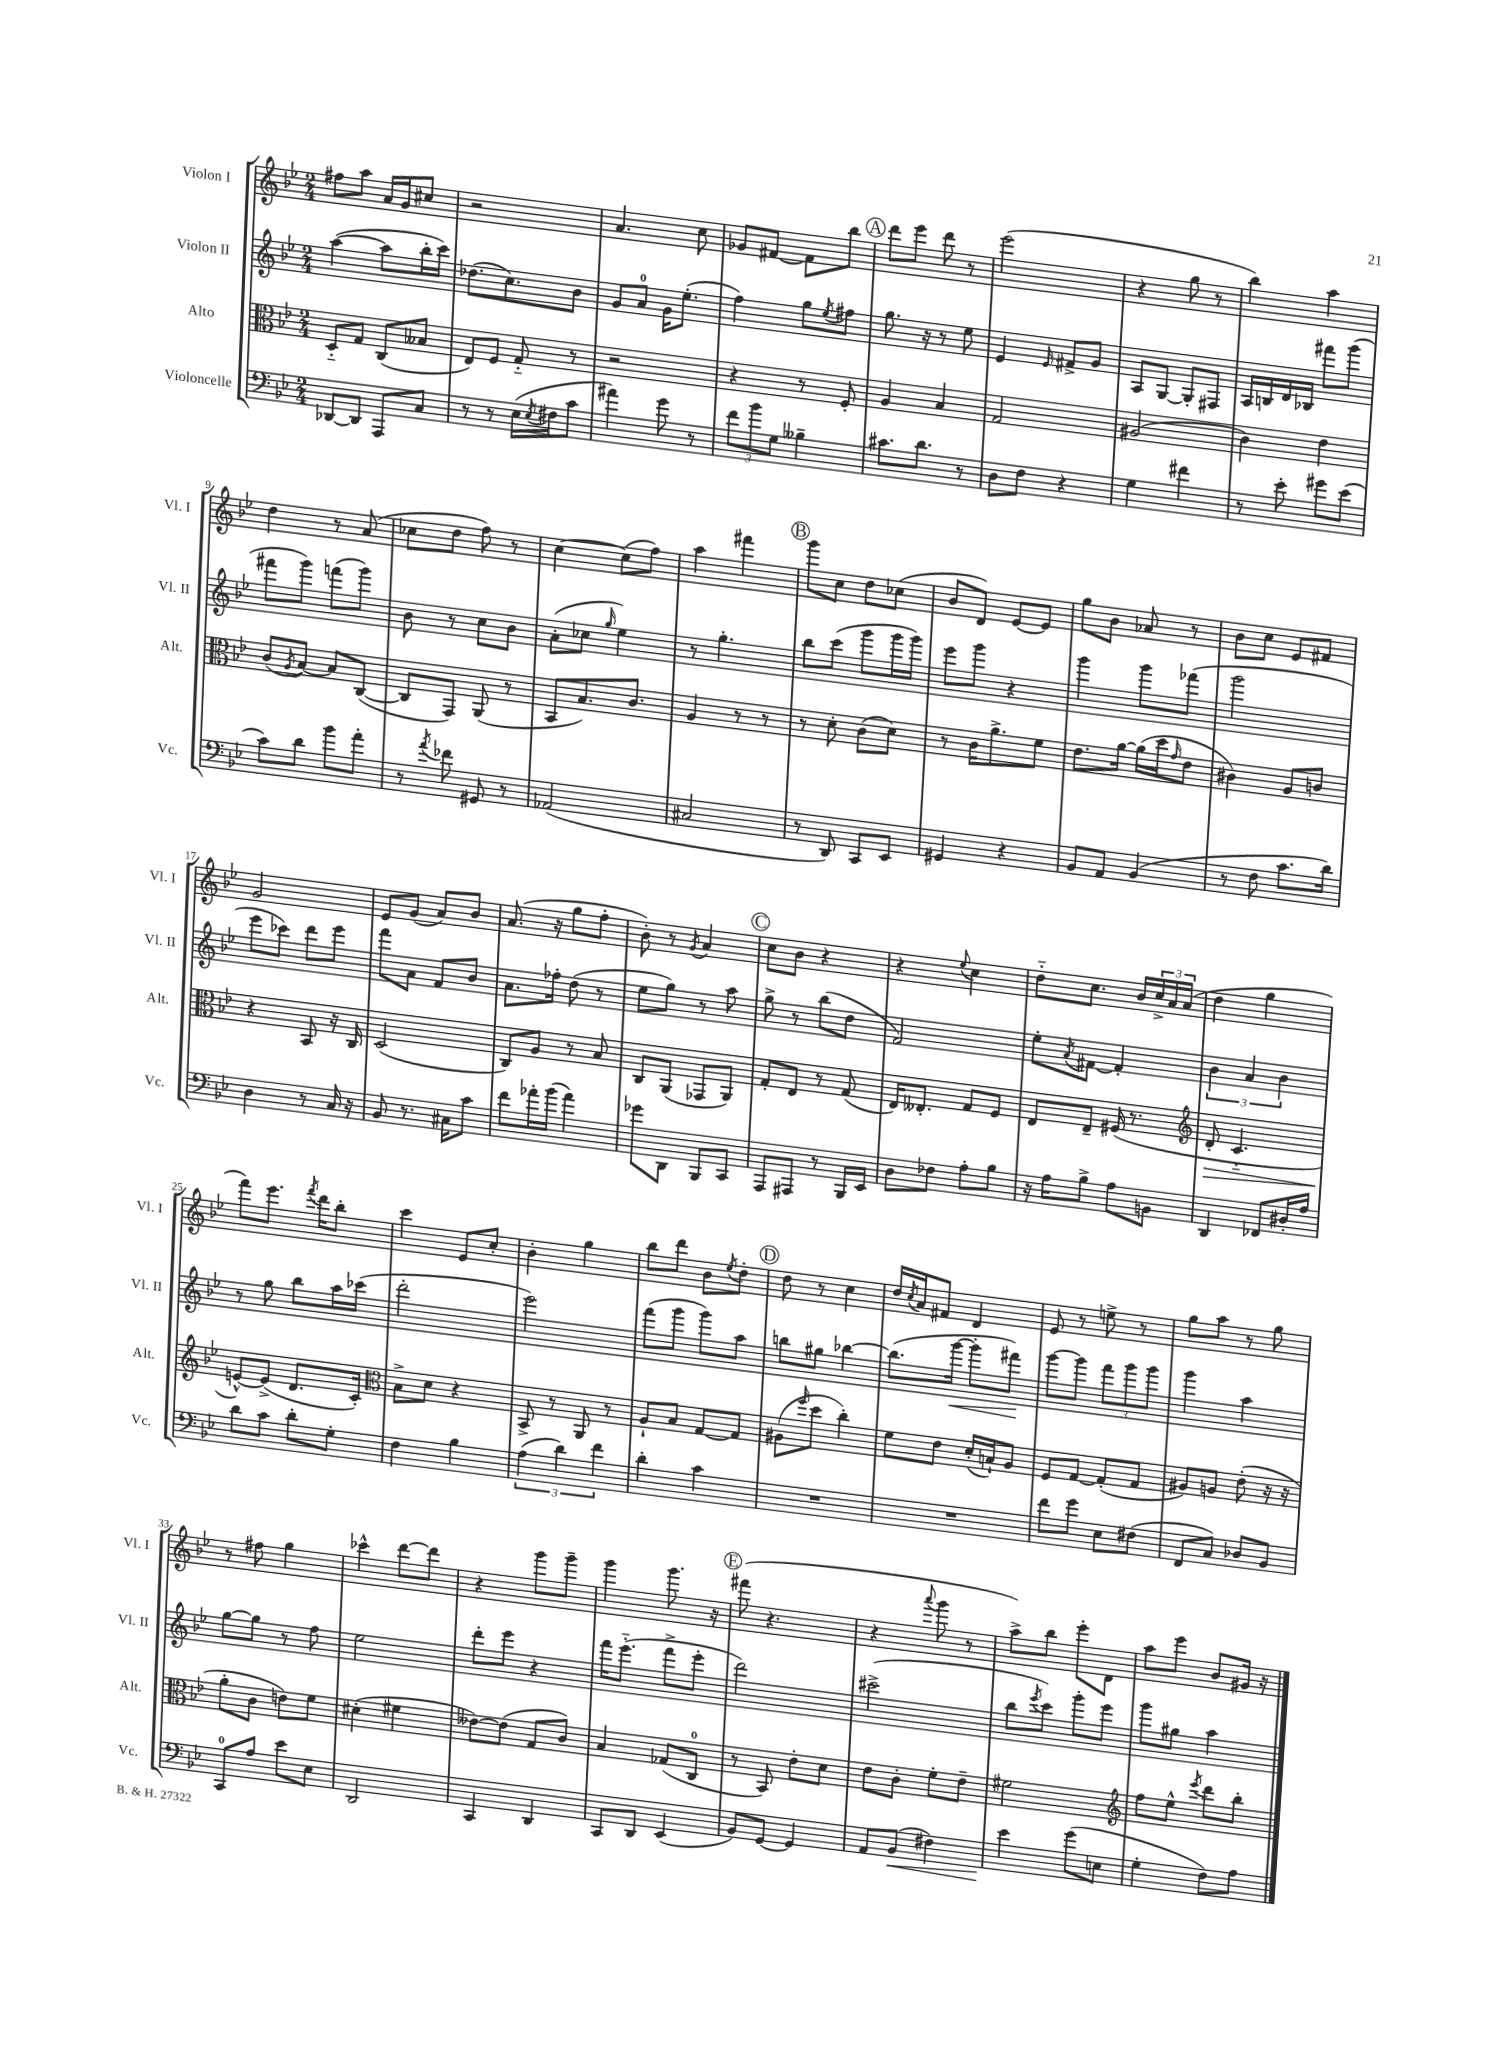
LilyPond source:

<<
\new StaffGroup <<
\new Staff = "s0" \with { instrumentName = "Violon I" shortInstrumentName = "Vl. I" } {
    \clef treble \key bes \major \numericTimeSignature \time 2/4
    fis''8 a''8 a'16 g'16 cis''8 |
    r2 |
    a'4. c''8 |
    ges'8 fis'8~ fis'8 bes''8 |
    \mark \markup { \circle "A" } d'''8 ees'''8 d'''8 r8 |
    ees'''2( |
    r4 g''8 r8 |
    bes''4) a''4 |
    d''4 r8 a'8( |
    ces''8 d''8 f''8) r8 |
    c''4~ c''8( f''8) |
    a''4 fis'''4 |
    \mark \markup { \circle "B" } g'''8 c''8 d''8 ces''8( |
    bes'8 d'8) ees'8~ ees'8 |
    g''8 bes'8 aes'8 r8 |
    bes'8 c''8 ees'8 fis'8 |
    g'2 |
    ees'8 g'8( a'8) bes'8 |
    a'8.( r16 g''8 f''8-. |
    bes'8-.) r8 \acciaccatura { g'8 } a'4 |
    \mark \markup { \circle "C" } c''8 bes'8 r4 |
    r4 \appoggiatura { ees''8 } c''4 |
    d''8-_ c''8. bes'16 \tuplet 3/2 { c''16-> a'16 a'16( } |
    d''4 g''4 |
    f'''8) ees'''8. \acciaccatura { f'''8 } d'''16 bes''8-. |
    c'''4 ees'8 c''8-. |
    bes'4-. g''4 |
    bes''8 d'''8 bes'8 \acciaccatura { ees''8 } d''8-. |
    \mark \markup { \circle "D" } d''8 r8 c''4 |
    d''16 \acciaccatura { c''8 } a'16 fis'8 d'4 |
    ees'8 r8 e''8-> r8 |
    g''8 a''8 r8 g''8 |
    r8 fis''8 g''4 |
    ces'''4-^ d'''8~ d'''8 |
    r4 g'''8 g'''8-- |
    g'''4 g'''8. r16 |
    \mark \markup { \circle "E" } fis'''8( r4. |
    r4 \appoggiatura { a'''8 } g'''8 r8 |
    a''8->) bes''8 ees'''8-. d'8 |
    a''8 ees'''8 bes'8 gis'16 r16 \bar "|." |
}
\new Staff = "s1" \with { instrumentName = "Violon II" shortInstrumentName = "Vl. II" } {
    \clef treble \key bes \major \numericTimeSignature \time 2/4
    a''4~( a''8 bes''16-. c'''16) |
    des''8.( c''8.) bes'8 |
    g'8 a'8-0 g'16 ees''8.-.( |
    f''4) g''8 \acciaccatura { ees''8 } fis''8 |
    \mark \markup { \circle "A" } g''8. r16 r8 ees''8 |
    ees'4 \grace { ees'16 } fis'8-> g'8 |
    a8 g8~ g8-. fis8 |
    a16 b16 d'16 bes16 fis'''8 g'''8( |
    fis'''8 g'''8) f'''8( g'''8) |
    bes'8 r8 c''8 bes'8 |
    a'8-.( ces''8 \grace { g''16 } ees''4) |
    r8 g''4.-. |
    \mark \markup { \circle "B" } bes''8 c'''8( g'''8 g'''16 g'''16) |
    ees'''8 g'''8 r4 |
    g'''4 g'''8 fes'''8( |
    g'''2 |
    ees'''8 ces'''8) d'''8 ees'''8 |
    f'''8 a'8 f'8 bes'8 |
    a'8. fes''16-. d''8( r8 |
    ees''8 g''8) r8 a''8 |
    \mark \markup { \circle "C" } g''8-> r8 bes''8( d''8 |
    f'2) |
    ees''8-. \acciaccatura { a'8 } fis'8~ fis'4-. |
    \tuplet 3/2 { bes'4 a'4 bes'4 } |
    r8 g''8 bes''8 a''16 ces'''16( |
    d'''2-. |
    ees'''2) |
    f'''8( g'''8 g'''8) a''8 |
    \mark \markup { \circle "D" } b''8 gis''8 bes''4~ |
    bes''8.( g'''16~\< g'''8-. fis'''8\!) |
    g'''8~ g'''8 \tuplet 3/2 { f'''8 g'''8 g'''8 } |
    g'''4 a''4 |
    g''8~ g''8 r8 f''8 |
    ees''2 |
    d'''8-. ees'''8 r4 |
    f'''16 ees'''8.-_( f'''8-> ees'''8-. |
    \mark \markup { \circle "E" } d'''2) |
    cis'''2->( |
    bes''8 \acciaccatura { ees'''8 } c'''8) g'''8-. ees'''8 |
    g'''8 gis''8 a''4 \bar "|." |
}
\new Staff = "s2" \with { instrumentName = "Alto" shortInstrumentName = "Alt." } {
    \clef alto \key bes \major \numericTimeSignature \time 2/4
    d8-_ g8 c8( beses8 |
    ees8) f8 g8-_ r8 |
    r2 |
    r4 r8 f8-. |
    \mark \markup { \circle "A" } a4 bes4 |
    g2 |
    ais2( |
    c'4) ees'4 |
    c'8( \acciaccatura { a8 } bes8~) bes8 c8~( |
    c8 g,8) a,8( r8 |
    bes,8 bes8.) c'8. |
    a4 r8 r8 |
    \mark \markup { \circle "B" } r8 d'8-. c'8( d'8) |
    r8 c'16 a'8.-> f'8 |
    ees'8. a'16~ a'16( d''16 \grace { g'16 } ees'8 |
    cis'4) a8 c'8 |
    r4 bes,8 r16 c16 |
    d2( |
    c8) a8 r8 bes8 |
    c8 a,8( ges,8 a,8) |
    \mark \markup { \circle "C" } g8-. ees8 r8 g8( |
    ees16) eeses8.-. g8 f8 |
    ees8 ees8-- fis16( r8. |
    \clef treble d'8-.\> c'4.-_ |
    e'8~-^\!) e'8->( d'8. c'16-.) |
    \clef alto bes8-> d'8 r4 |
    bes,8-> r8 a,8 r8 |
    a8-! bes8 g8~ g8 |
    \mark \markup { \circle "D" } ais8( \grace { f''16 } d''8 c''4-.) |
    f'8 ees'8 d'16-.( b16-!) a8 |
    f8 g8~ g8-.( g8 |
    ais8) a8 ees'8-.( r16 r16 |
    a'8-. c'8 e'8) f'8 |
    dis'4-.( fis'4 |
    eeses'8~) eeses'8( g8 c'8) |
    bes4 ges8( c8-0 |
    \mark \markup { \circle "E" } r8 bes,8) ees'8-. d'8 |
    ees'8 c'8-. f'8-. ees'8-- |
    fis'2 |
    \clef treble f''8 ees''8-^ \acciaccatura { ees'''8 } d'''8 bes''8-. \bar "|." |
}
\new Staff = "s3" \with { instrumentName = "Violoncelle" shortInstrumentName = "Vc." } {
    \clef bass \key bes \major \numericTimeSignature \time 2/4
    des,8~ des,8 a,,8 c8 |
    r8 r8 ees16( \acciaccatura { ees8 } fis16 c'8 |
    ais'4) g'8 r8 |
    \tuplet 3/2 { f'8 bes'8 g8 } beses4-- |
    \mark \markup { \circle "A" } cis'8. d'8. r8 |
    d8 f8 r4 |
    g4 fis'4 |
    r8 ees'8-. gis'8 ees'8( |
    c'8) d'8 bes'8 a'8-. |
    r8 \acciaccatura { a'8 } fes'8 gis,8 r8 |
    aes,2( |
    cis2 |
    \mark \markup { \circle "B" } r8 d,8) c,8 ees,8 |
    gis,4 r4 |
    bes,8 a,8 bes,4( |
    r8 f8 c'8. d'16) |
    d4 r8 c16 r16 |
    bes,8 r8. cis16 c'8 |
    f'8 aes'16-. bes'16( aes'4) |
    ges'8 d,8 bes,,8 c,8 |
    \mark \markup { \circle "C" } a,,8 ais,,8 r8 bes,,16 ees,16 |
    d8 fes8 a8-. bes8 |
    r16 a16 bes8-> a8 b,8 |
    d,4 fes,8 dis16-. a16 |
    d'8 c'8 d'8-. g8-. |
    f4 bes4 |
    \tuplet 3/2 { a4( d'4) f'4 } |
    d'4-. c'4 |
    \mark \markup { \circle "D" } R2 |
    R2 |
    f'8 g'8 ees8 fis8( |
    f,8 c8) des8 bes,8 |
    c,8-0 a8 ees'8 ees8 |
    d,2 |
    c,4 d,4 |
    c,8 d,8 ees,4( |
    \mark \markup { \circle "E" } bes,8) g,8~ g,4 |
    a,8 bes,8\<( fis4) |
    ees'4\! g'8( e8 |
    g4-. f8) a8 \bar "|." |
}
>>
>>
